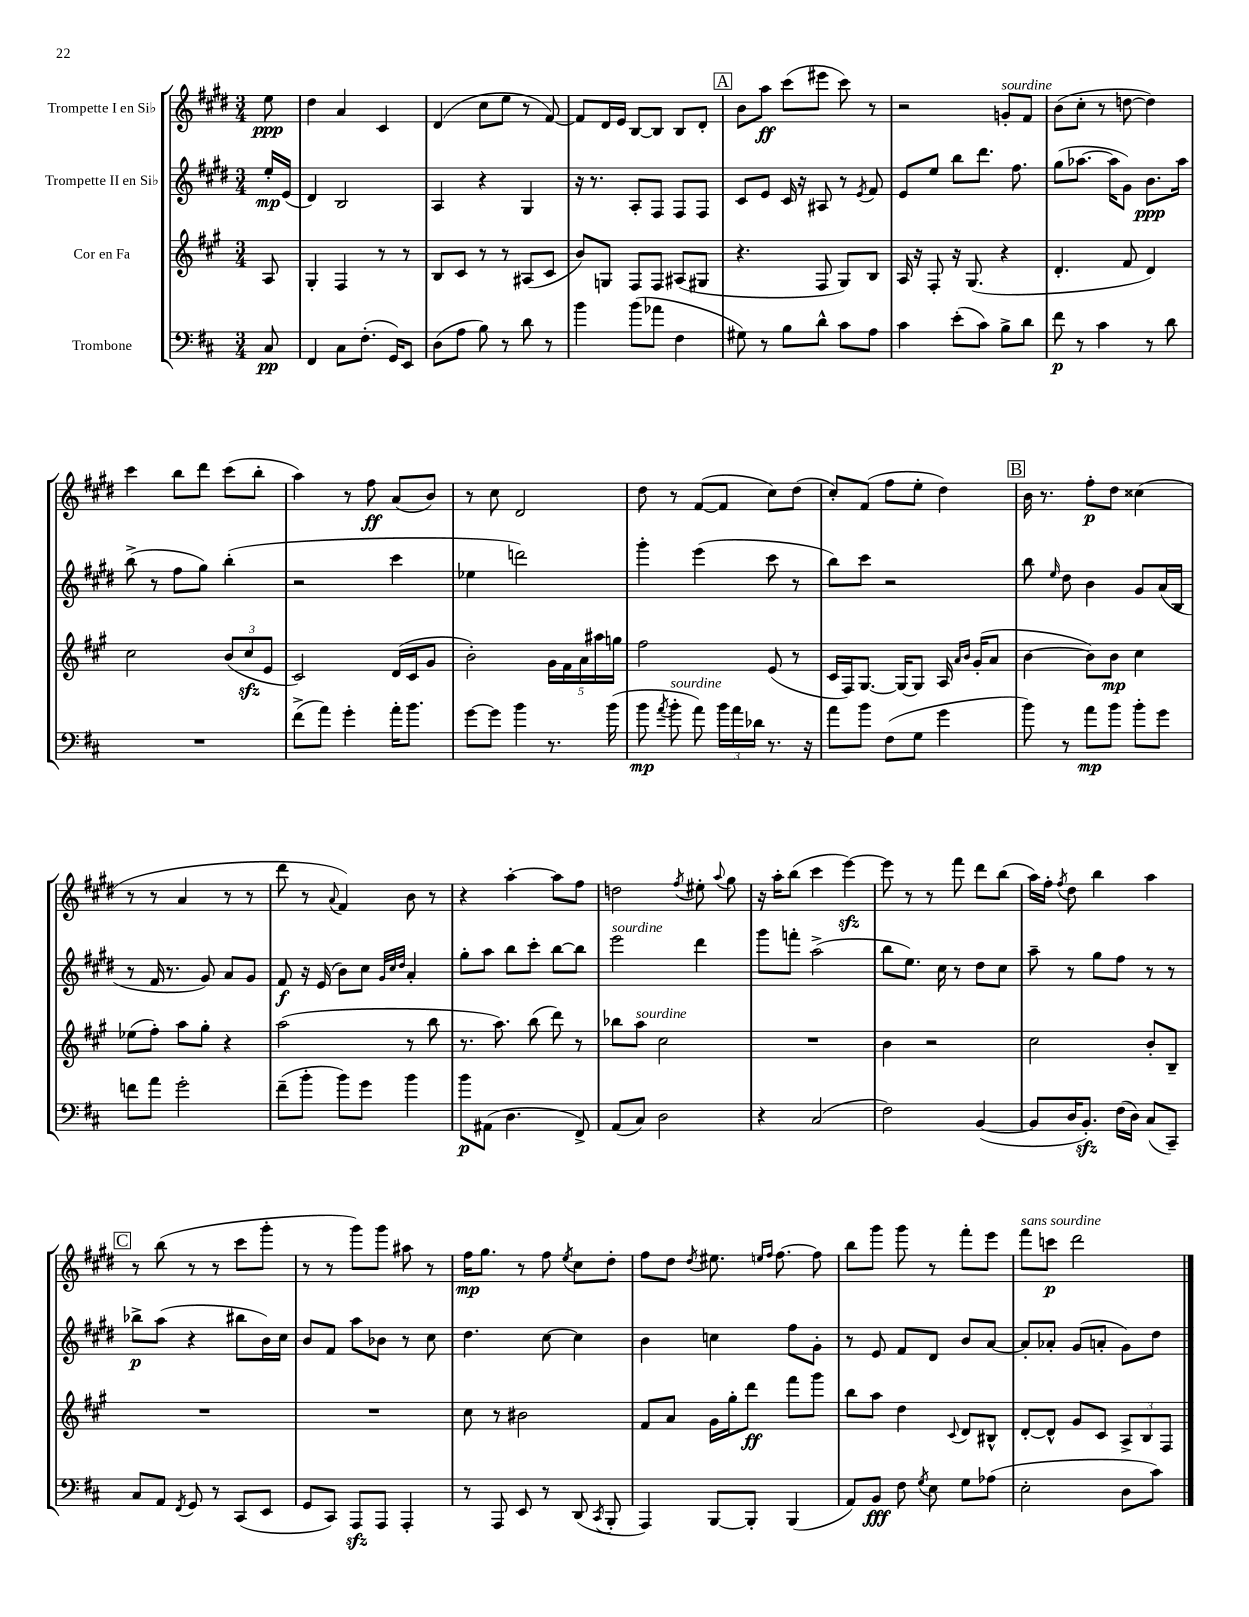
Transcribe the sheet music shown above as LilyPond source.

<<
\new StaffGroup <<
\new Staff = "s0" \with { instrumentName = "Trompette I en Sib" } {
    \clef treble \key e \major \numericTimeSignature \time 3/4 \partial 8
    \autoBeamOff e''8\ppp |
    dis''4 a'4 cis'4 |
    dis'4( cis''8[ e''8] r8 fis'8~) |
    fis'8[ dis'16 e'16] b8[~ b8] b8[ dis'8]-. |
    \mark \markup { \box "A" } b'8[ a''8]\ff cis'''8[( eis'''8] cis'''8) r8 |
    r2 g'8[-.^\markup { \italic "sourdine" } fis'8] |
    b'8[( cis''8]-. r8 d''8~ d''4) |
    cis'''4 b''8[ dis'''8] cis'''8[( b''8]-. |
    a''4) r8 fis''8\ff a'8[( b'8]) |
    r8 cis''8 dis'2 |
    dis''8 r8 fis'8[~( fis'8] cis''8[) dis''8]( |
    cis''8[-.) fis'8]( fis''8[ e''8]-. dis''4) |
    \mark \markup { \box "B" } b'16 r8. fis''8[-.\p dis''8] cisis''4( |
    r8 r8 a'4 r8 r8 |
    dis'''8 r8 \appoggiatura { a'8 } fis'4) b'8 r8 |
    r4 a''4~-. a''8[ fis''8] |
    d''2 \acciaccatura { fis''8 } eis''8-. \appoggiatura { a''8 } gis''8 |
    r16 a''16[-. b''8]( cis'''4 e'''4~\sfz) |
    e'''8 r8 r8 fis'''8 dis'''8[ b''8]( |
    a''16[) fis''16]-. \acciaccatura { fis''8 } dis''8 b''4 a''4 |
    \mark \markup { \box "C" } r8 b''8( r8 r8 cis'''8[ gis'''8]-. |
    r8 r8 gis'''8[) gis'''8] ais''8 r8 |
    fis''16[\mp gis''8.] r8 fis''8 \acciaccatura { e''8 } cis''8[ dis''8]-. |
    fis''8[ dis''8] \acciaccatura { dis''8 } eis''8. \grace { e''16[ fis''16] } fis''8.~ fis''8 |
    b''8[ gis'''8] gis'''8 r8 fis'''8[-. e'''8] |
    fis'''8[^\markup { \italic "sans sourdine" } c'''8]\p dis'''2 \bar "|." |
}
\new Staff = "s1" \with { instrumentName = "Trompette II en Sib" } {
    \clef treble \key e \major \numericTimeSignature \time 3/4 \partial 8
    \autoBeamOff e''16[-.\mp e'16]( |
    dis'4) b2 |
    a4 r4 gis4 |
    r16 r8. a8[-. fis8] fis8[ fis8] |
    \mark \markup { \box "A" } cis'8[ e'8] cis'16 r16 ais8 r8 \acciaccatura { e'8 } fis'8 |
    e'8[ e''8] b''8[ dis'''8.] fis''8. |
    gis''8[( aes''8.]~ aes''16[ gis'8]) b'8.[\ppp aes''16] |
    b''8->( r8 fis''8[ gis''8]) b''4-.( |
    r2 cis'''4 |
    ees''4 d'''2) |
    gis'''4-. e'''4( cis'''8 r8 |
    b''8[) cis'''8] r2 |
    \mark \markup { \box "B" } b''8 \grace { e''16 } dis''8 b'4 gis'8[ a'16( b16] |
    r8 fis'16 r8. gis'8) a'8[ gis'8] |
    fis'8\f r16 e'16( b'8[) cis''8] \grace { gis'32[ cis''32 dis''32] } a'4-. |
    gis''8[-. a''8] b''8[ cis'''8]-. b''8[~ b''8] |
    e'''2^\markup { \italic "sourdine" } dis'''4 |
    gis'''8[ f'''8]-. a''2->( |
    b''8[ e''8.]) cis''16 r8 dis''8[ cis''8] |
    a''8-- r8 gis''8[ fis''8] r8 r8 |
    \mark \markup { \box "C" } bes''8[->\p a''8]( r4 bis''8[ b'16) cis''16] |
    b'8[ fis'8] a''8[ bes'8] r8 cis''8 |
    dis''4. cis''8~ cis''4 |
    b'4 c''4 fis''8[ gis'8]-. |
    r8 e'8 fis'8[ dis'8] b'8[ a'8]~ |
    a'8[-. aes'8]-. gis'8[( a'8]-. gis'8[) dis''8] \bar "|." |
}
\new Staff = "s2" \with { instrumentName = "Cor en Fa" } {
    \clef treble \key a \major \numericTimeSignature \time 3/4 \partial 8
    \autoBeamOff a8 |
    gis4-. fis4 r8 r8 |
    b8[ cis'8] r8 r8 ais8[( cis'8] |
    b'8[) g8] fis8[ fis8] ais8[( gis8] |
    \mark \markup { \box "A" } r4. fis8 gis8[) b8] |
    a16 r16 fis8-. r16 gis8.( r4 |
    d'4.-. fis'8 d'4) |
    cis''2 \tuplet 3/2 { b'8[( cis''8\sfz e'8] } |
    cis'2) d'16[( cis'16 gis'8] |
    b'2-.) \tuplet 5/4 { gis'16[ fis'16 a'16 ais''16 g''16] } |
    fis''2 e'8( r8 |
    cis'16[ fis16) gis8.]~ gis16[~ gis8] a16 \grace { a'16[ b'16] } gis'16[-.( a'8] |
    \mark \markup { \box "B" } b'4~ b'8[) b'8]\mp cis''4 |
    ees''8[( fis''8]-.) a''8[ gis''8]-. r4 |
    a''2( r8 b''8 |
    r8. a''8.) b''8( d'''8) r8 |
    bes''8[ a''8]^\markup { \italic "sourdine" } cis''2 |
    R2. |
    b'4 r2 |
    cis''2 b'8[-. b8]-- |
    \mark \markup { \box "C" } R2. |
    R2. |
    cis''8 r8 bis'2 |
    fis'8[ a'8] gis'16[ gis''16-. d'''8]\ff fis'''8[ gis'''8] |
    b''8[ a''8] d''4 \appoggiatura { cis'8 } d'8[ bis8]-^ |
    d'8[~-. d'8]-^ gis'8[ cis'8] \tuplet 3/2 { a8[-> b8 fis8] } \bar "|." |
}
\new Staff = "s3" \with { instrumentName = "Trombone" } {
    \clef bass \key d \major \numericTimeSignature \time 3/4 \partial 8
    \autoBeamOff cis8\pp |
    fis,4 cis8[ fis8.]-.( g,16[) e,8] |
    d8[( a8] b8) r8 d'8 r8 |
    b'4 b'8[( aes'8] fis4 |
    \mark \markup { \box "A" } gis8) r8 b8[ d'8]-^ cis'8[ a8] |
    cis'4 e'8[-.( cis'8]) b8[-> d'8] |
    fis'8\p r8 cis'4 r8 d'8 |
    R2. |
    fis'8[->( a'8]) g'4-. a'16[-. b'8.] |
    g'8[~ g'8] b'4 r8. b'16( |
    b'8\mp \acciaccatura { a'8 } b'8-.^\markup { \italic "sourdine" } a'8) \tuplet 3/2 { b'16[ a'16 des'16] } r8. r16 |
    a'8[ b'8] fis8[( g8] g'4 |
    \mark \markup { \box "B" } b'8) r8 a'8[\mp b'8] b'8[-. g'8] |
    f'8[ a'8] g'2-. |
    fis'8[--( b'8]-. b'8[) g'8] b'4 |
    b'8[\p ais,8]( d4. fis,8->) |
    a,8[( cis8]) d2 |
    r4 cis2( |
    fis2) b,4~( |
    b,8[ d16 b,8.]-.\sfz) fis16[( d16]) cis8[( cis,8]--) |
    \mark \markup { \box "C" } cis8[ a,8] \acciaccatura { fis,8 } g,8 r8 cis,8[( e,8] |
    g,8[ cis,8]) a,,8[\sfz a,,8] a,,4-. |
    r8 a,,8 e,8 r8 d,8( \acciaccatura { cis,8 } b,,8-. |
    a,,4) b,,8[~ b,,8]-. b,,4( |
    a,8[) b,8]\fff fis8 \acciaccatura { g8 } e8 g8[ aes8]( |
    e2-. d8[ cis'8]) \bar "|." |
}
>>
>>
\layout { \context { \Score \remove "Bar_number_engraver" } }
